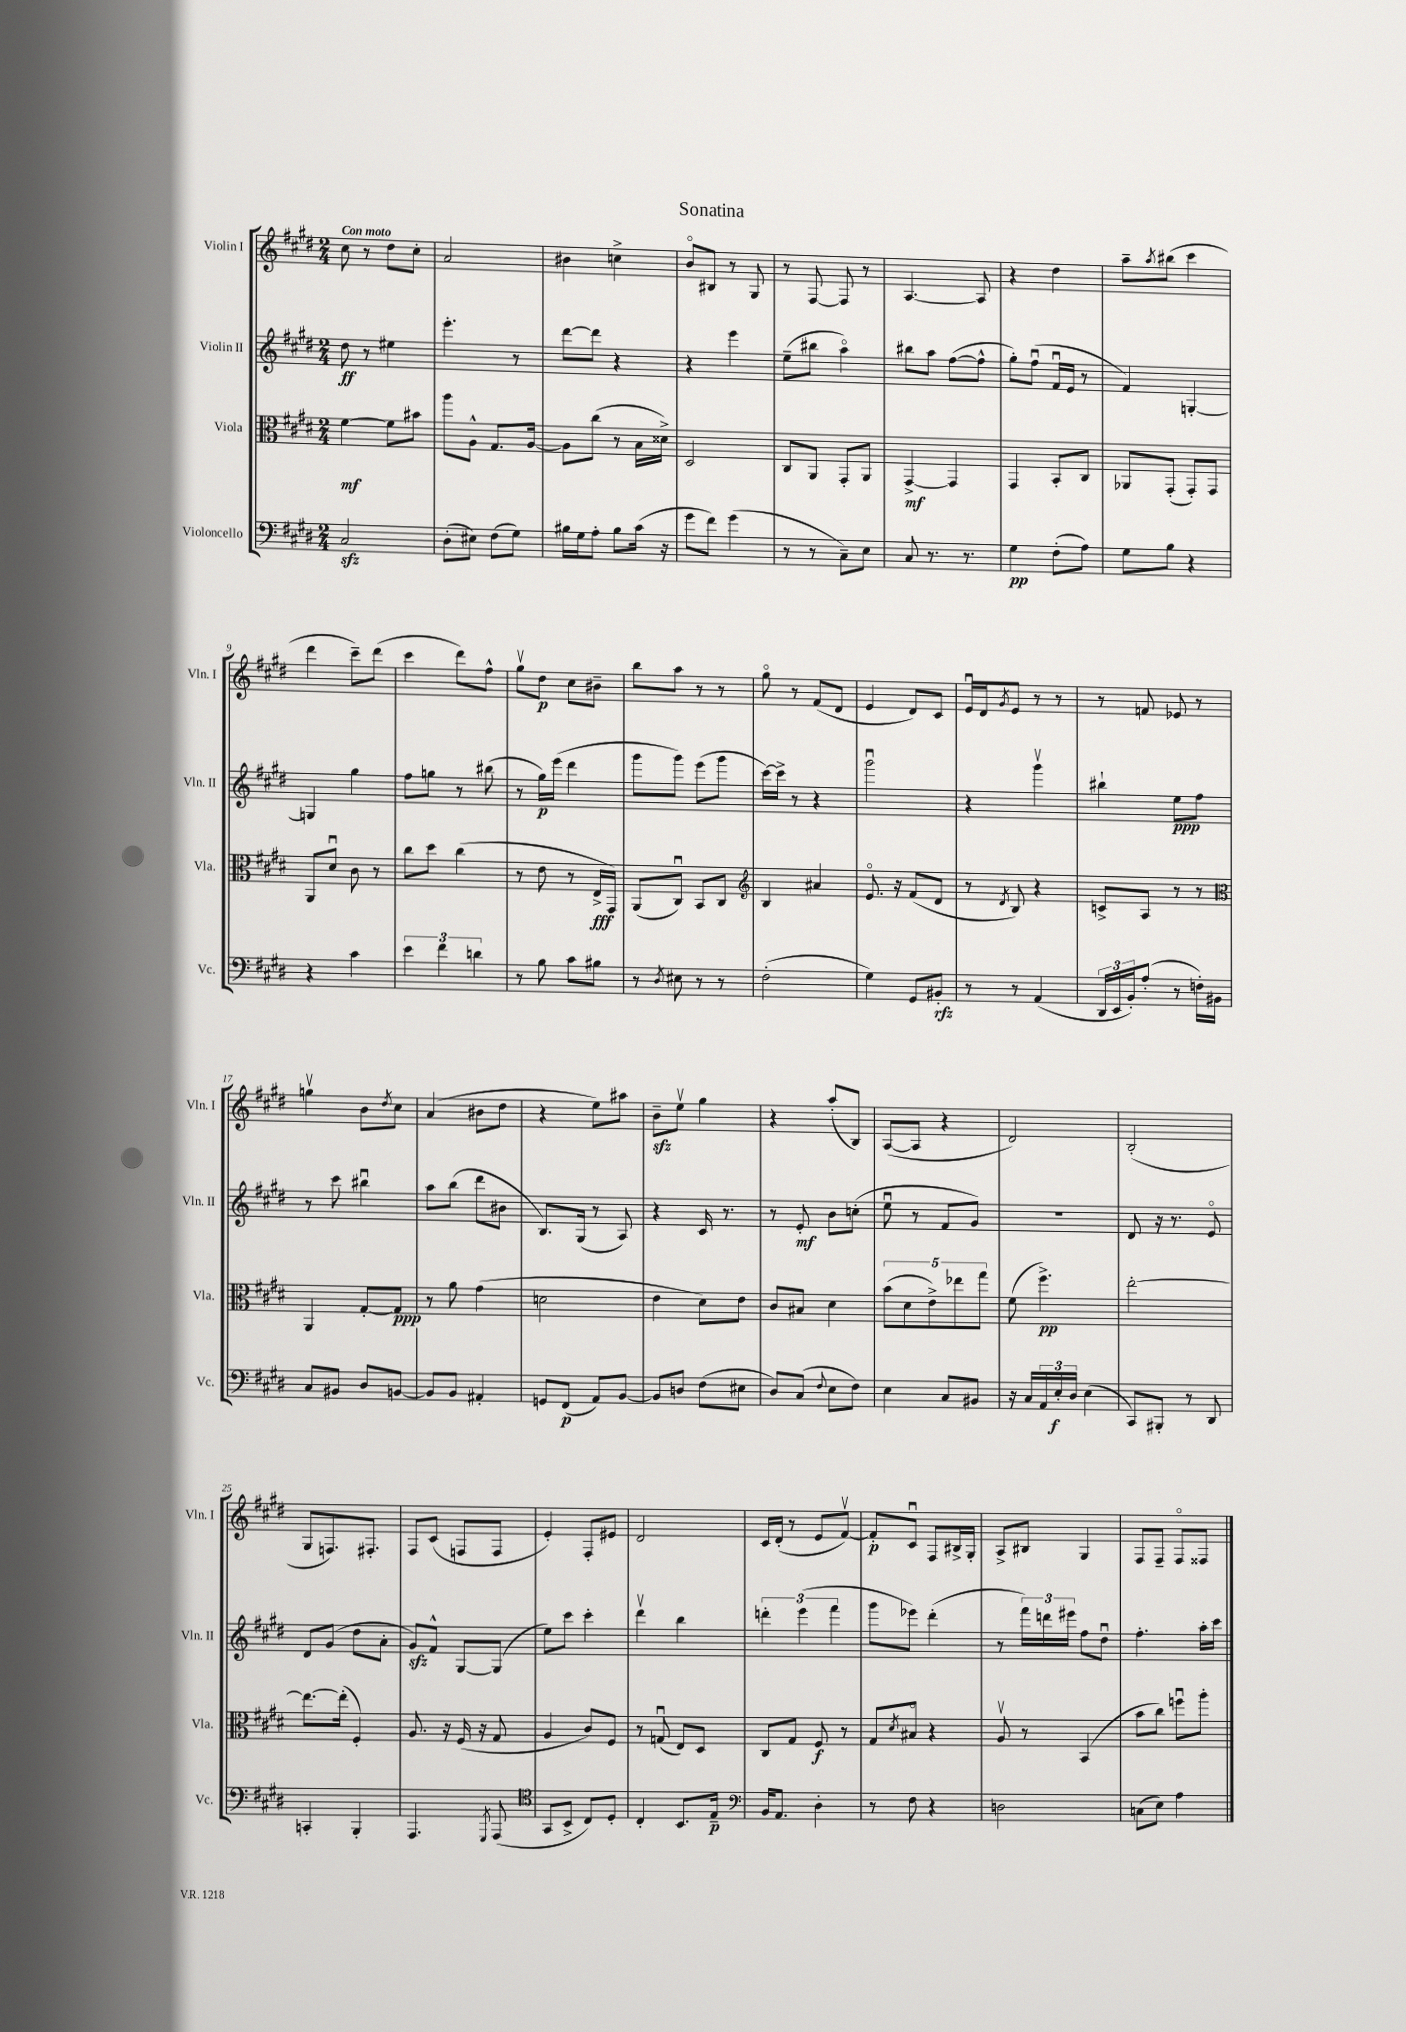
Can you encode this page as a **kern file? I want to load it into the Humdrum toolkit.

**kern	**kern	**kern	**kern
*staff4	*staff3	*staff2	*staff1
*clefF4	*clefC3	*clefG2	*clefG2
*k[f#c#g#d#]	*k[f#c#g#d#]	*k[f#c#g#d#]	*k[f#c#g#d#]
*M2/4	*M2/4	*M2/4	*M2/4
2C#	[4f#	8dd#	8cc#
.	.	8r	8r
.	8f#]	4ee#	8dd#
.	8b#	.	8cc#'
=	=	=	=
(8D#'	8aa	4.eee'	2a
8E#)	8A^^	.	.
(8F#	8.G#	.	.
8G#)	.	8r	.
.	[16A	.	.
=	=	=	=
16B#	8A]	[8ddd#	4b#
16G#	.	.	.
8A'	(8cc#	8ddd#]	.
8B#	8r	4r	4cc^
(16c#	16B	.	.
16r	16d##^)	.	.
=	=	=	=
8g#	2D#	4r	8bo
8f#)	.	.	8B#
(4g#	.	4eee	8r
.	.	.	8G#
=	=	=	=
8r	8C#	(8ee~	8r
8r	8AA	8bb#	[8F#
8C#~)	8GG#'	4aao)	8F#]
8E	8AA	.	8r
=	=	=	=
8C#	[4GG#^	8bb#	[4.A
8.r	.	8aa	.
.	4GG#]	([8ff#	.
8.r	.	.	.
.	.	8ff#^^]	8A]
=	=	=	=
4G#	4GG#	8gg#')	4r
.	.	(8ff#u	.
(8F#'	8BB'	16f#u	4dd#
.	.	16e	.
8A)	8C#	8r	.
=	=	=	=
8G#	8AA-	4f#)	8aa~
.	.	.	8qaa
8B	(8GG#'	.	(8bb#
4r	8GG#')	[4G'	4ccc#
.	8GG#	.	.
=	=	=	=
4r	8AA	4G]	4ddd#
.	8d#u	.	.
4c#	8c#	4gg#	8ccc#~)
.	8r	.	(8ddd#
=	=	=	=
6e	8cc#	8ff#	4ccc#
.	8dd#	8gg	.
6f#	.	.	.
.	(4cc#	8r	8ddd#)
6d	.	.	.
.	.	(8bb#	8ff#^^
=	=	=	=
8r	8r	8r	8gg#v
8B	8e	16gg#)	8dd#
.	.	(16eee	.
8c#	8r	4ddd#	8cc#
8B#	16E^	.	8b#~
.	16GG#)	.	.
=	=	=	=
8r	(8AA	8ggg#	8bb
8qD#	.	.	.
8E#	8C#u)	8ggg#)	8aa
8r	8BB	(8eee	8r
8r	8C#	8ggg#	8r
=	=	=	=
*	*clefG2	*	*
(2F#'	4B	[16ccc#)	8gg#o
.	.	16ccc#^]	.
.	.	8r	8r
.	4a#	4r	(8f#
.	.	.	8d#
=	=	=	=
4G#)	8.eo	2ggg#u	4e
.	16r	.	.
8GG#	(8f#	.	8d#)
8BB#'	8d#	.	8c#
=	=	=	=
8r	8r	4r	16eu
.	.	.	16d#
.	8qd#	.	8qg#
8r	8B)	.	8e
(4AA	4r	4ggg#v	8r
.	.	.	8r
=	=	=	=
24DD#	8c^	4bb#`	8r
24EE	.	.	.
24BB')	.	.	.
(8A'	8A	.	8f
8r	8r	8ee	8e-
16F')	8r	8ff#	8r
16BB#	.	.	.
=	=	=	=
*	*clefC3	*	*
8C#	4AA	8r	4ggv
8BB#	.	8ccc#	.
8D#	[8G#'	4bb#u	8b
.	.	.	8qdd#
[8BB	8G#]	.	8cc#
=	=	=	=
8BB]	8r	8aa	(4a
8BB	8a	(8bb	.
4AA#'	(4g#	8ddd#	8b#
.	.	8b#	8dd#
=	=	=	=
8GG	2d	8.B)	4r
(8FF#	.	.	.
.	.	(16G#	.
8AA)	.	8r	8ee)
[8BB	.	8A)	8aa#
=	=	=	=
8BB]	4e	4r	8b~
8D	.	.	8eev
(8F#	8d#)	16c#	4gg#
.	.	8.r	.
8E#	8e	.	.
=	=	=	=
8D#)	8c#	8r	4r
(8C#	8B#	8e'	.
8qqF#	.	.	.
8E	4d#	8b	(8aa'
8F#)	.	(8cc'	8B)
=	=	=	=
4E	(10b	8eeu	([8A
.	10d#	.	.
.	.	8r	8A]
.	10e^)	.	.
8C#	.	8f#	4r
.	10ee-	.	.
8BB#	.	8g#)	.
.	10gg#	.	.
=	=	=	=
16r	(8f#	2r	2d#)
16C#	.	.	.
24AA	4.ff#^)	.	.
24E'	.	.	.
24D#	.	.	.
(4E	.	.	.
=	=	=	=
8CC#)	[2ee'	8d#	(2B'
8BBB#'	.	16r	.
.	.	8.r	.
8r	.	.	.
8DD#	.	8eo	.
=	=	=	=
4CC'	8.ee_	8d#	8G#
.	.	(8g#	8.F)
.	(16ee']	.	.
4BBB'	4F#')	8dd#	.
.	.	.	8.F#'
.	.	8a'	.
=	=	=	=
4.AAA	8.A	8g#)	8F#
.	.	8f#^^	(8c#
.	16r	.	.
.	(16F#	[8G#	8F
.	16r	.	.
8qGGG#	.	.	.
(8AAA	8G#	(8G#]	8F
=	=	=	=
*clefC4	*	*	*
8GG#	4A	8ee)	4e')
8BB^	.	8ccc#	.
8C#)	8c#)	4ccc#'	8F#'
8D#'	8F#	.	8e#
=	=	=	=
4C#'	8r	4ddd#v	2d#
.	(8Gu	.	.
8.BB	8E)	4bb	.
.	8D#	.	.
16E~	.	.	.
=	=	=	=
*clefF4	*	*	*
16BB	8C#	6ddd'	16c#
8.AA	.	.	(16d#'
.	8G#	.	8r
.	.	(6eee	.
4D#'	8F#	.	8e
.	.	6fff#	.
.	8r	.	[8f#v)
=	=	=	=
8r	8G#	8ggg#	8f#']
.	8qd#	.	.
8F#	8B#o	8eee-)	8c#u
4r	4r	(4ddd#'	8F#
.	.	.	16B#^
.	.	.	16G#'
=	=	=	=
2D	8Av	8r	8A^
.	8r	24fff#)	8B#
.	.	24ddd	.
.	.	24eee#	.
.	(4BB	8ff#	4G#
.	.	8dd#u	.
=	=	=	=
(8C	8b	4.ff#'	8F#
8E)	8cc#)	.	8F#~
4A	8ffu	.	8F#o
.	8aa'	16aa'	8F##
.	.	16ccc#	.
==	==	==	==
*-	*-	*-	*-
